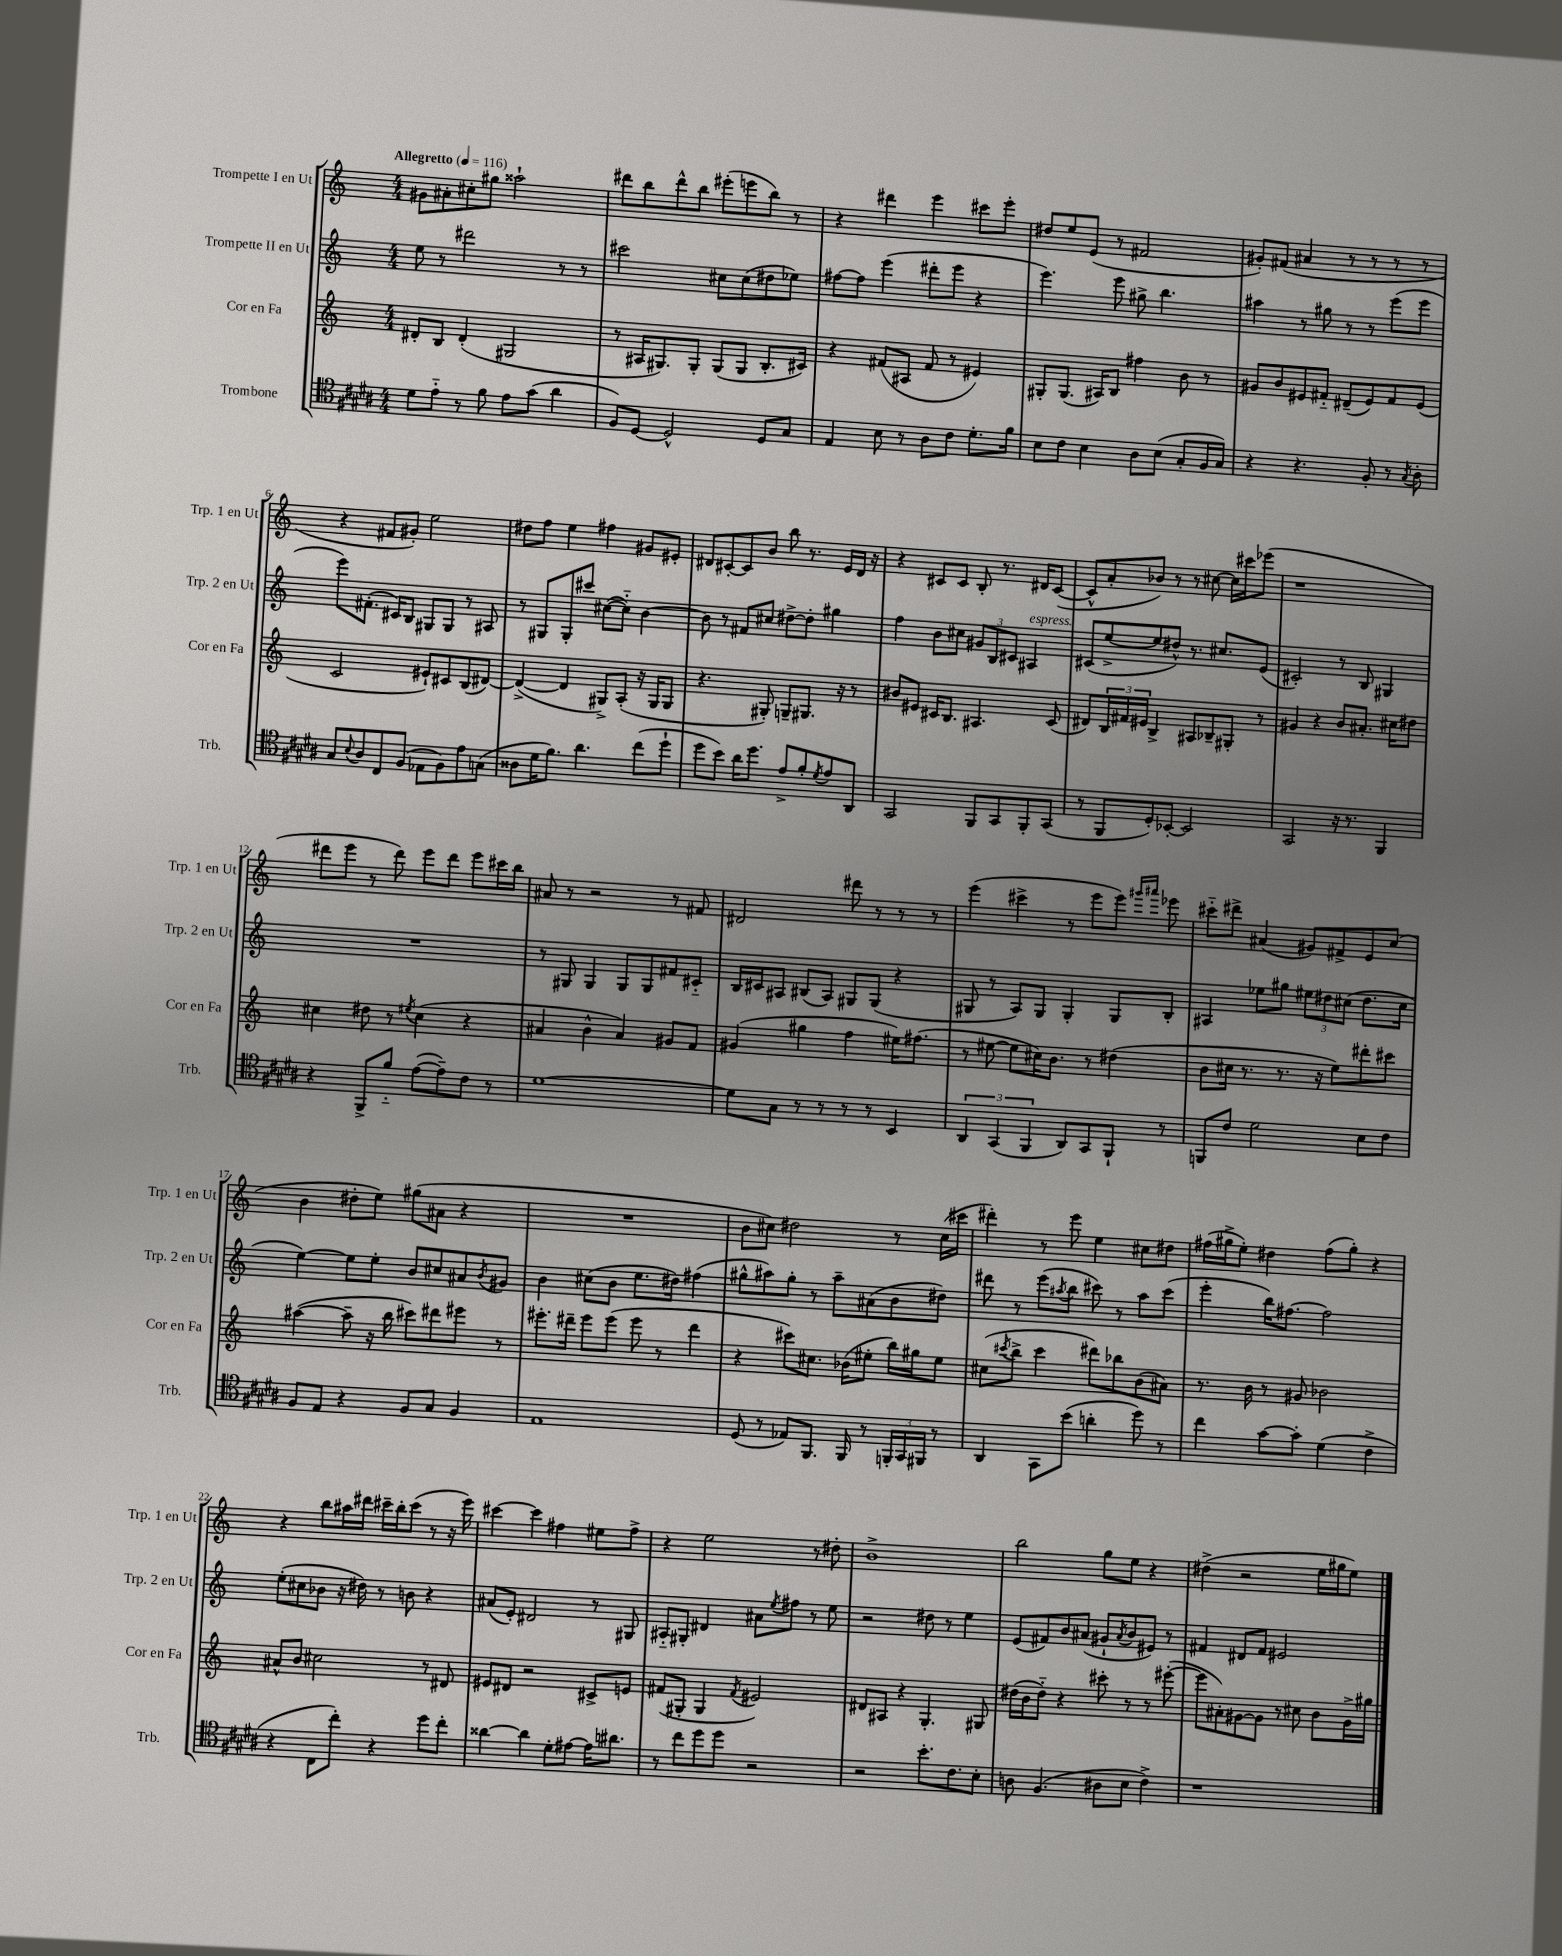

**kern	**kern	**kern	**kern
*part4	*part3	*part2	*part1
*staff4	*staff3	*staff2	*staff1
*I"Trombone	*I"Cor en Fa	*I"Trompette II en Ut	*I"Trompette I en Ut
*I'Trb.	*I'Cor en Fa	*I'Trp. 2 en Ut	*I'Trp. 1 en Ut
*clefC4	*clefG2	*clefG2	*clefG2
*k[f#c#g#d#a#]	*k[]	*k[]	*k[]
*M4/4	*M4/4	*M4/4	*M4/4
*MM116	*MM116	*MM116	*MM116
=1	=1	=1	=1
!	!	!	!LO:TX:a:B:t=Allegretto
8d#\L	8d#X'/L	8ee\	8g#X\L
8e\J	8B/J	8r	8a#X'\
8r	(4d#'/	2ddd#X\	8cc#X'\
8f#\	.	.	8gg#X\J
8e\L	2G#X/	.	2aa##X`\
(8g#\J	.	.	.
4a#\	.	8r	.
.	.	8r	.
=2	=2	=2	=2
8F#/L)	8r	2ccc#X\	8ddd#X\L
[8D#/J	16A#X/KL	.	8bb\
.	8.G#X/)	.	.
2D#^^/]	.	.	8ddd#^^\
.	8G#'/J	.	8bb\J
.	(8G#/L	8cc#X\L	(8eee#X'\L
.	8G#/J	(8cc#\	8eeen\
8D#/L	8.B'/L	8dd#X\	8bb\J)
8G#/J	.	8ee-X\J)	8r
.	16c#X/Jk)	.	.
=3	=3	=3	=3
4E/	4r	[8ff#X\L	4r
.	.	8ff#\J]	.
8B\	(8f#X/L	(4eee\	4ddd#X\
8r	8A#X/J	.	.
8A#\L	8f#/	8ddd#X'\L	4eee\
8c#\J	8r	8eee\J	.
8.d#'\L	4e#X/)	4r	8ccc#X\L
.	.	.	8eee'\J
16f#\Jk	.	.	.
=4	=4	=4	=4
8B\L	8G#X'/L	4.eee\)	8dd#X/L
8c#\J	(8.G#/J	.	8ee/
4B\	.	.	(8e/J
.	16A#X/KL)	.	.
.	8B/J	8eee\	8r
8A#\L	4ff#X\	8gg#X^\	2f#X/
(8B\J	.	4.bb\	.
8G#'/L	8b\	.	.
16F#/L	8r	.	.
16G#/JJ)	.	.	.
=5	=5	=5	=5
4r	8g#X/L	4aa#X\	8g#X'/L)
.	8b/	.	(8f#X/J
4.r	8e#X/	8r	4a#X/
.	8f#X/J	8gg#X\	.
.	(8d#X~/L	8r	8r
8F#'/	8e#/)	8r	8r
8r	8f#/	(8eee\L	8r
8qG#/	.	.	.
8A#'\	(8e#/J	8eee\J	8r
!!LO:LB:g=z
=6	=6	=6	=6
8G#/L	2c/	8eee\L)	4r
8qqB/	.	.	.
8A#/	.	(8.f#X'\J	.
8C#/	.	.	8f#X/L
.	.	16c#X/KL)	.
(8F#/J	.	8B/J	8g#X'/J)
8E-X\L	8e#X`/L)	8G#X/L	2ee\
8F#\)	8c#X/	8G#/J	.
8e\	(8B/	8r	.
(8Gn\J	[8d#X/J)	8A#X/	.
=7	=7	=7	=7
8A##X\L	(4d#^/_	8r	8dd#X\L
16d#\K	.	8G#X/L	8ff\J
8.f#\J)	.	.	.
.	4d#/]	8G#'/	4ee\
4.a#\	.	8ccc#X/J	.
.	8G#X^/L)	([8cc#X\L	4ff#X\
.	(8A'/J	8cc#\J])	.
(8cc#\L	16r	[4b\	8g#X/L
.	16G#/KL	.	.
8dd#`\J	8G#/J	.	8e#X'/J
=8	=8	=8	=8
8dd#\L	4.r	8b\]	8d#X/L
8b\J)	.	8r	[8c#X'/
16a#\KL	.	8f#X/L	8c#/]
8.dd#\J	.	.	.
.	8G#X'/)	8cc#X/J	8b/J
8e^/L	8Gn~/L	[8dd#X^\L	8bb\
8f#'/	8.G#X/J	8dd#'\J]	8.r
8qd#/	.	.	.
8e/	.	4gg#X\	.
.	16r	.	16e/LL
8AA#/J	8r	.	16d#/JJ
.	.	.	16r
=9	=9	=9	=9
2GG#/	8b#X/L	4ff\	4r
.	8e#X/J	.	.
.	16c#X/KL	8b\L	8c#X/L
.	8.B/J	.	.
.	.	8cc#X\J	8c#/J
8FF#/L	4.A#X/	12g#X/L	8B'/
.	.	12B/	.
8GG#/	.	.	8.r
.	.	12c#X/J	.
!	!	!LO:TX:a:i:t=espress.	!
8FF#'/	.	4A#X/	.
.	.	.	16d#X/KL
(8GG#/J	(8c#/	.	([8c#/J
=10	=10	=10	=10
8r	8d#X/L)	(8c#X/L	8c#^^/L]
8FF#/L	24B/L	[8ee^/	8a'/
.	24f#X/	.	.
.	24e#X/JJ	.	.
8D#'/)	4B^/	8ee/]	8b-X/J)
[8BB-X'/J	.	8dd#X^^/J)	8r
2BB-/]	8A#X/L	8.r	8r
.	8B-X~/	.	[8cc#X\
.	.	8.cc#X/L	.
.	8G#X'/J	.	16cc#\LL]
.	.	.	16ccc#X\J
.	8r	(8e/J	(8eee-X\J
=11	=11	=11	=11
2GG#/	4g#X/	2c#X'/)	1r
.	4r	.	.
16r	8b/L	8r	.
8.r	.	.	.
.	8.a#X'/J	8B/	.
4FF#/	.	4G#X/	.
.	16cc#X\KL	.	.
.	8dd#X\J	.	.
!!LO:LB:g=z
=12	=12	=12	=12
4r	4cc#X\	1r	8ddd#X\L
.	.	.	8eee\J
8FF#^/L	8dd#X\	.	8r
8f#/J	8r	.	8ddd#\)
.	8qee#X/	.	.
([8e\L	(4cc#\	.	8eee\L
8e~\])	.	.	8ddd#\J
8c#\J	4r	.	8eee\L
8r	.	.	16ccc#X\L
.	.	.	16bb\JJ
=13	=13	=13	=13
[1d#	4a#X/	8r	8a#X/
.	.	8G#X/	8r
.	4b^^\	4G#/	2r
.	4a#/)	8G#/L	.
.	.	8G#/	.
.	8g#X/L	8f#X/	8r
.	8f/J	8c#X/J	8f#X/
=14	=14	=14	=14
8d#\L]	(4g#X/	16B/LL	2d#X/
.	.	16c#X/J	.
8G#\J	.	8A#X/J	.
8r	4gg#X\	(8B#X/L	.
8r	.	8A#/J)	.
8r	4ff\	8G#X/L	8ddd#X\
8r	.	(8G#/J	8r
4BB/	16ee#X\KL)	4r	8r
.	(8.ff#X\J	.	.
.	.	.	8r
=15	=15	=15	=15
6AA#/	8r	8G#X/	(4eee\
.	[8ee#X\	8r	.
(6GG#/	.	.	.
.	8ee#\L]	8A/L)	4ccc#X^\
6FF#/	.	.	.
.	16cc#X\K)	8G#/J	.
.	8.b\J	.	.
8AA#/L)	.	4G#'/	8r
8GG#/	8r	.	8eee\L
8FF#`/J	(4dd#X\	8G#/L	8eee\J)
.	.	.	16qqggg#X/LL
.	.	.	16qqaaa#X/JJ
8r	.	8B'/J	8eee-X\
=16	=16	=16	=16
8FFn/L	8b\L	4A#X/	8ccc#X\L
8c#/J	16cc#X\Jk	.	8ddd#X^\J
.	8.r	.	.
2d#\	.	8ee-X\L	(4a#X/
.	8.r	8gg#X\J	.
.	.	12ee#X\L	8g#X/L)
.	16r	.	.
.	.	12dd#X\	.
.	8ee\L)	.	8f#X^/
.	.	(12cc#X\J	.
8B\L	8ddd#X'\	8.dd#\L	8e/
8c#\J	8ccc#X\J	.	(8cc/J
.	.	16cc#\Jk	.
!!LO:LB:g=z
=17	=17	=17	=17
8F#/L	([4aa#X\	[4ee\)	4b\
8E/J	.	.	.
4r	8aa#~\]	8ee\L]	8dd#X'\L
.	16r	8ee'\J	8ee\J)
.	16bb\	.	.
8F#/L	8ccc#X\L)	8b/L	(8gg#X\L
8G#/J	8ddd#X\	8cc#X/	8a#X\J
4F#/	8eee#X\J	8a#X/	4r
.	.	8qb/	.
.	8r	8g#X/J	.
=18	=18	=18	=18
1E	8.eee#X'\L	4b\	1r
.	16ddd#X~\Jk	.	.
.	8eee#\L	(8cc#X\L	.
.	(8eee#\J	8b\J	.
.	8eee#\	8.ee\L	.
.	8r	.	.
.	.	16dd#X\Jk)	.
.	4ddd#\	(4ff#X\	.
=19	=19	=19	=19
(8D#/	4r	8gg#X^^\L	8b\L
8r	.	8aa#X\)	8cc#X\J)
8E-X/L)	8ccc#X\L)	8gg#'\J	2dd#X\
8.FF#/J	8.cc#X\J	8r	.
.	.	8aa#~\L	.
16FF#/	(16b-X\KL	.	.
8r	8ee#X'\J	(8a#X\	.
24FFn'/LL	16bb\LL)	8b\	8r
24GG#/	.	.	.
.	16gg#X\J	.	.
24FF#X/JJ	.	.	.
8r	8ee#\J	8dd#X\J)	(16cc#\LL
.	.	.	16ccc#X\JJ
=20	=20	=20	=20
4AA#/	(8cc#X\L	8ddd#X\	4ddd#X'\)
.	8qccc#X/	.	.
.	8bb^\J	8r	.
8GG#\L	4ccc#\	(8eee\L	8r
.	.	8qaa#X/	.
(8b\J	.	8bb\J	8eee\
4an'\	8ddd#X\L)	8ccc#X\)	4ee\
.	8bb-X\	8r	.
8dd#\)	(8b\	8aa#\L	8cc#X\L
8r	8a#X\J)	(8ccc#\J	8dd#X\J
=21	=21	=21	=21
4cc#\	8.r	4eee'\	(16ff#X\LL
.	.	.	16gg#X^\J
.	.	.	8ee'\J)
.	16b\	.	.
[8g#\L	8r	16bb\KL)	4dd#X\
.	.	[8.ff#X\J	.
8g#'\J]	8g#X/	.	.
(4d#\	2b-X\	2ff#\]	(8ff#\L
.	.	.	8gg#'\J)
4c#^\	.	.	4r
!!LO:LB:g=z
=22	=22	=22	=22
4r	8a#X^^/L	(8ee'\L	4r
.	8b/J	8cc#X\	.
8C#\L	2cc#X\	8b-X\J	8bb\L
8cc#'\J)	.	16r	16aa#X\L
.	.	16dd#X\)	16ddd#X\JJ
4r	.	8r	16ccc#X~\LL
.	.	.	16bb'\J
.	.	8bn\	(8ccc#\J
8dd#\L	8r	4r	8r
8cc#'\J	8d#X/	.	16r
.	.	.	16eee\)
=23	=23	=23	=23
[4a##X\	8e#X/L	(8a#X/L	[4ccc#X\
.	8d#X/J	8e'/J)	.
4a##\]	2r	2d#X/	4ccc#\]
8d#'\L	.	.	4ff#X\
[8e#X\J	.	.	.
16e#\KL]	8c#X^/L	8r	8ee#X\L
8.a#X\J	.	.	.
.	8en/J	8G#X/	8ff#^\J
=24	=24	=24	=24
8r	(8f#X/L	8A#X/L	4r
8cc#\L	8G#X'/J	8G#X'/J	.
8dd#\	4G#/	4d#X/	2ee\
8dd#\J	.	.	.
.	8qf#/	.	.
2r	2e#X/)	8a#X\L	.
.	.	8qee/	.
.	.	8ff#X\J	.
.	.	8r	8r
.	.	8ee\	8dd#X'\
=25	=25	=25	=25
2r	8d#X/L	2r	1b^
.	8A#X/J	.	.
.	4r	.	.
8.b'\L	4.G'/	8dd#X\	.
.	.	8r	.
8.c#\	.	.	.
.	.	4ee\	.
8B'\J	8G#X/	.	.
=26	=26	=26	=26
8An\	(16dd#X\LL	(8e/L	2bb\
.	16b\J	.	.
(4.F#/	8dd#\J)	8f#X/)	.
.	4r	8b/	.
.	.	(8a#X/J	.
8A#X\L	8ccc#X'\	8g#X`/L	8gg\L
.	.	8qa#/	.
8B\J	8r	8b/	8ee\J
4c#^\)	8r	8e#X/J)	4r
.	([8eee#X'\	8r	.
=27	=27	=27	=27
1r	8eee#\L]	4f#X/	(4dd#X^\
.	8a#X'\)	.	.
.	[8g#X\	8d#X/L	2r
.	8g#\J]	8f#/J	.
.	8r	2e#X/	.
.	8cc#X\	.	.
.	8b\L	.	16ee\LL
.	.	.	16gg#X\J
.	16g#^\L	.	8ee\J)
.	16gg#X\JJ	.	.
==	==	==	==
*-	*-	*-	*-
